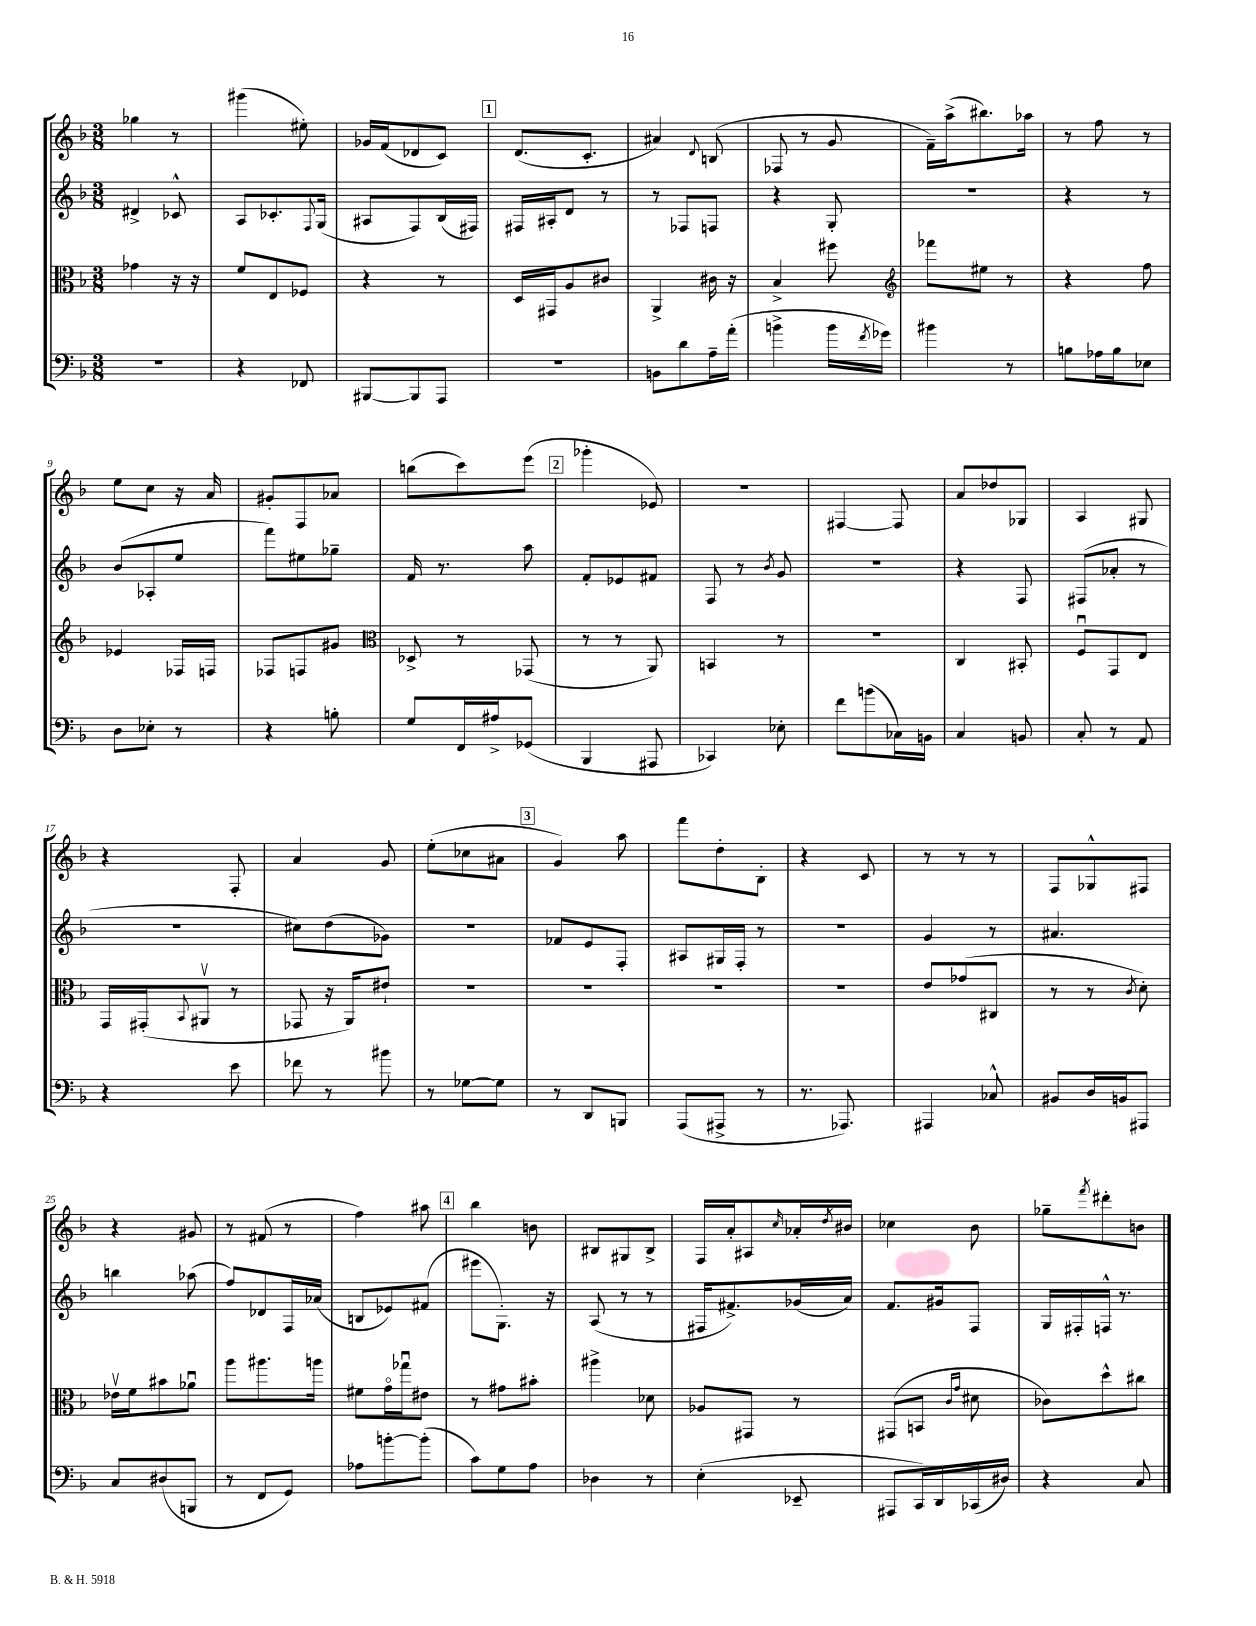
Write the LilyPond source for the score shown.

<<
\new StaffGroup <<
\new Staff = "s0" {
    \clef treble \key f \major \numericTimeSignature \time 3/8
    ges''4 r8 |
    gis'''4( eis''8-.) |
    ges'16 f'16( des'8 c'8) |
    \mark \markup { \box "1" } d'8.( c'8.-. |
    ais'4) \appoggiatura { d'8 } b8( |
    fes8 r8 g'8 |
    f'16--) a''16->( bis''8.) aes''16 |
    r8 f''8 r8 |
    e''8 c''8 r16 a'16 |
    gis'8-. f8 aes'8 |
    b''8( c'''8) e'''8( |
    \mark \markup { \box "2" } ges'''4-. ees'8) |
    R4. |
    fis4~ fis8 |
    a'8 des''8 ges8 |
    a4 gis8 |
    r4 f8-. |
    a'4 g'8 |
    e''8-.( ces''8 ais'8 |
    \mark \markup { \box "3" } g'4) a''8 |
    f'''8 d''8-. bes8-. |
    r4 c'8 |
    r8 r8 r8 |
    f8 ges8-^ fis8 |
    r4 gis'8 |
    r8 fis'8( r8 |
    f''4) ais''8 |
    \mark \markup { \box "4" } bes''4 b'8 |
    bis8 gis8 bis8-> |
    f16 a'16-. ais8 \grace { c''16 } aes'16-. \acciaccatura { d''8 } bis'16 |
    ces''4 bes'8 |
    ges''8-- \acciaccatura { f'''8 } dis'''8-. b'8 \bar "|." |
}
\new Staff = "s1" {
    \clef treble \key f \major \numericTimeSignature \time 3/8
    dis'4-> ces'8-^ |
    a8 ces'8.-. \appoggiatura { f8 } g16( |
    ais8 f8) bes16( fis16) |
    \mark \markup { \box "1" } fis16 ais16-. d'8 r8 |
    r8 fes8 f8 |
    r4 g8-. |
    R4. |
    r4 r8 |
    bes'8( aes8-. e''8 |
    f'''8) eis''8 ges''8-- |
    f'16 r8. a''8 |
    \mark \markup { \box "2" } f'8-. ees'8 fis'8 |
    f8 r8 \acciaccatura { bes'8 } g'8 |
    R4. |
    r4 f8 |
    fis8( aes'8-. r8 |
    R4. |
    cis''8) d''8( ges'8) |
    R4. |
    \mark \markup { \box "3" } fes'8 e'8 f8-. |
    ais8 gis16 f16-. r8 |
    R4. |
    g'4 r8 |
    ais'4. |
    b''4 aes''8( |
    f''8) des'8 f16 aes'16( |
    b8 ees'8) fis'8( |
    \mark \markup { \box "4" } eis'''8 g8.-.) r16 |
    a8( r8 r8 |
    fis16 fis'8.->) ges'16( a'16) |
    f'8. gis'16 f8 |
    g16 fis16-. f16-^ r8. \bar "|." |
}
\new Staff = "s2" {
    \clef alto \key f \major \numericTimeSignature \time 3/8
    ges'4 r16 r16 |
    f'8 e8 fes8 |
    r4 r8 |
    \mark \markup { \box "1" } d16 gis,16 a8 cis'8 |
    a,4-> cis'16 r16 |
    bes4-> fis''8 |
    \clef treble fes'''8 eis''8 r8 |
    r4 f''8 |
    ees'4 fes16 f16 |
    fes8 f8 gis'8 |
    \clef alto des8-> r8 ges,8( |
    \mark \markup { \box "2" } r8 r8 a,8) |
    b,4 r8 |
    R4. |
    c4 bis,8-. |
    f8\downbow g,8 e8 |
    g,16 gis,16-.( \appoggiatura { bes,8 } ais,8\upbow r8 |
    ges,8 r16 a,16) eis'8-! |
    R4. |
    \mark \markup { \box "3" } R4. |
    R4. |
    R4. |
    e'8 ges'8( cis8 |
    r8 r8 \acciaccatura { c'8 } d'8-.) |
    ees'16\upbow f'16 bis'8 aes'8\downbow |
    a''8 ais''8. a''16 |
    fis'8 g'16\flageolet ges''16\downbow eis'8 |
    \mark \markup { \box "4" } r8 gis'8 bis'8-. |
    ais''4-> des'8 |
    aes8 gis,8 r8 |
    gis,8( b,8 \grace { c'16 g'16 } dis'8 |
    ces'8) d''8-^ cis''8 \bar "|." |
}
\new Staff = "s3" {
    \clef bass \key f \major \numericTimeSignature \time 3/8
    R4. |
    r4 fes,8 |
    bis,,8~ bis,,8 a,,8 |
    \mark \markup { \box "1" } R4. |
    b,8 d'8 a16-- a'16-.( |
    b'4-> b'16 \acciaccatura { f'8 } ges'16) |
    bis'4 r8 |
    b8 aes16 b16 ees8 |
    d8 ees8-. r8 |
    r4 b8-. |
    g8 f,16 ais16-> ges,8( |
    \mark \markup { \box "2" } bes,,4 ais,,8 |
    ces,4) ees8-. |
    f'8 b'8( ces16) b,16 |
    c4 b,8 |
    c8-. r8 a,8 |
    r4 e'8 |
    fes'8 r8 bis'8 |
    r8 ges8~ ges8 |
    \mark \markup { \box "3" } r8 d,8 b,,8 |
    a,,8( ais,,8-> r8 |
    r8. aes,,8.) |
    ais,,4 ces8-^ |
    bis,8 d16 b,16 ais,,8 |
    c8 dis8( b,,8 |
    r8 f,8 g,8) |
    aes8 b'8~-. b'8-.( |
    \mark \markup { \box "4" } c'8) g8 a8 |
    des4 r8 |
    e4-.( ees,8-- |
    ais,,8 c,16) d,16 ces,16( dis16) |
    r4 c8 \bar "|." |
}
>>
>>
